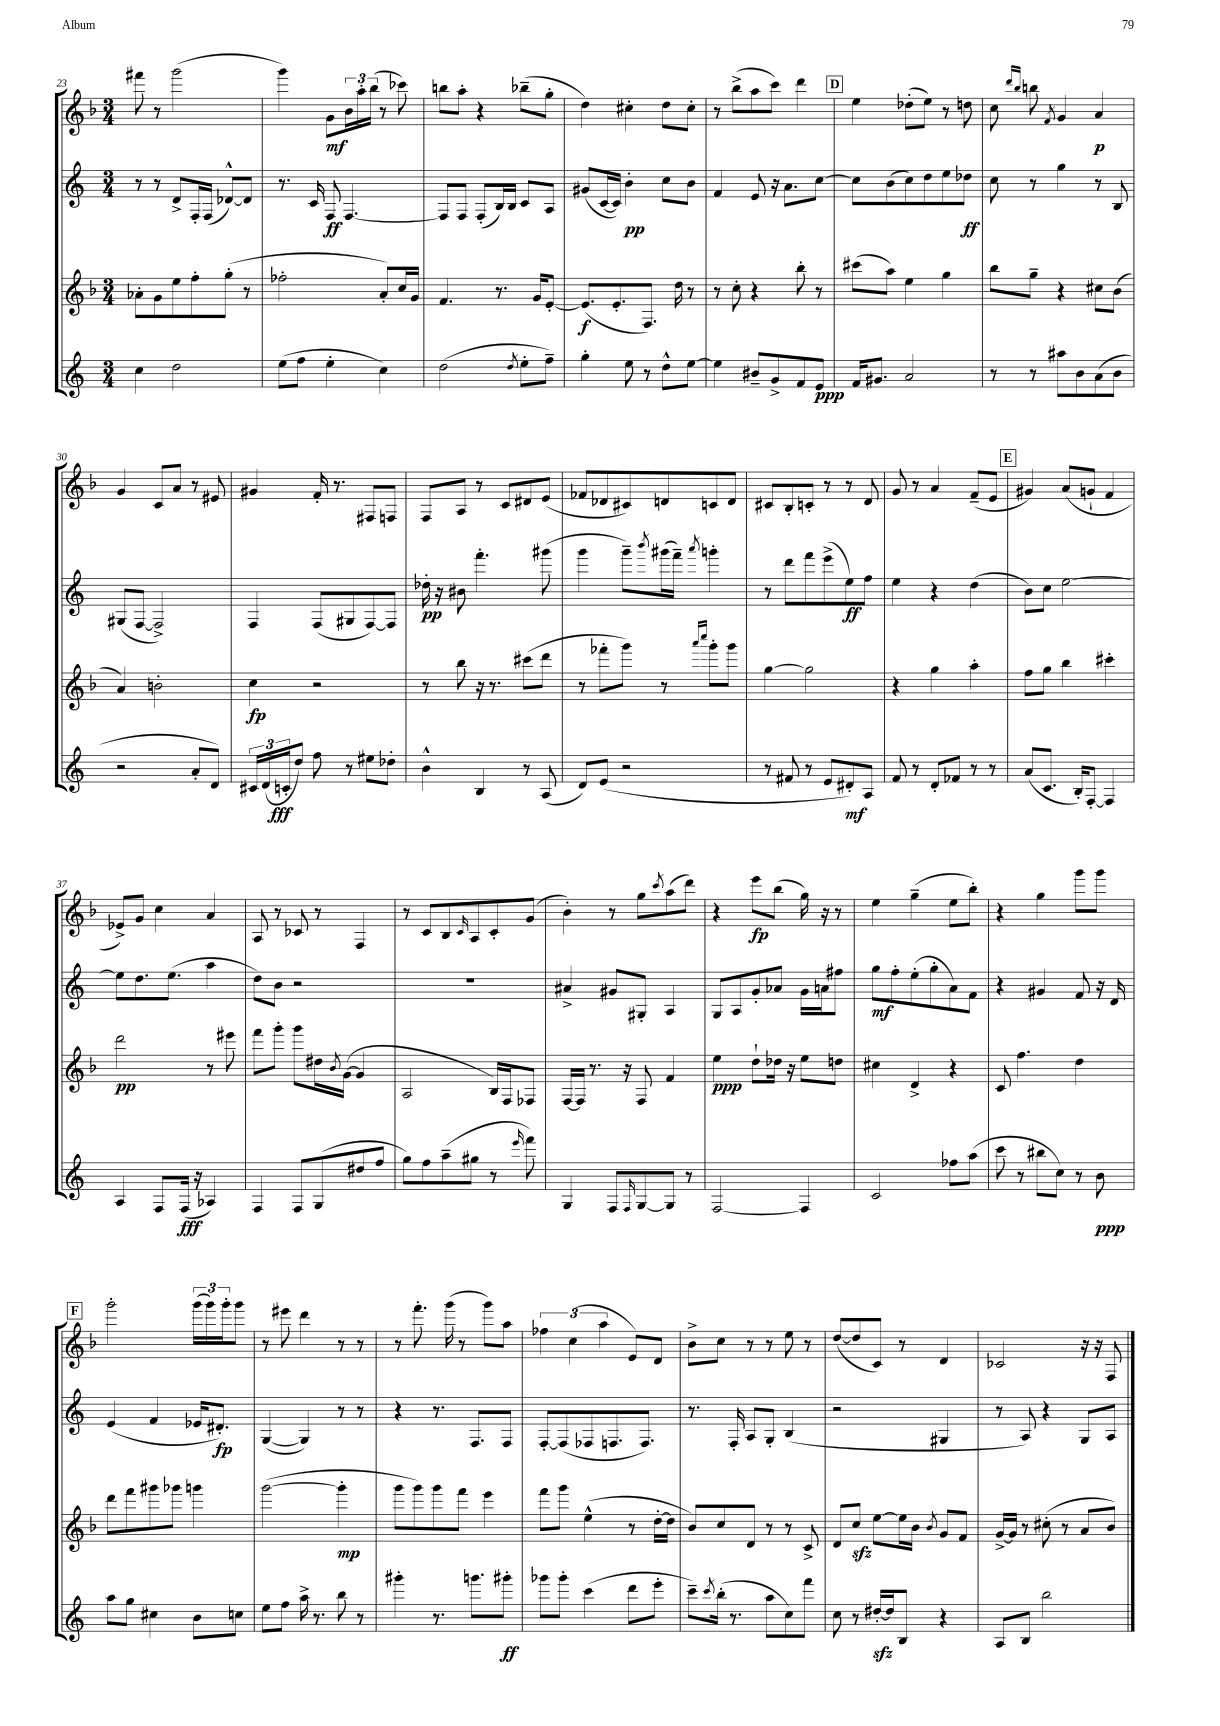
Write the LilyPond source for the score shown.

<<
\new StaffGroup <<
\new Staff = "s0" {
    \clef treble \key f \major \numericTimeSignature \time 3/4
    fis'''8 r8 g'''2( |
    g'''4) g'8\mf \tuplet 3/2 { bes'16 a''16-. bes''16( } r8 ces'''8) |
    b''8 a''8-. r4 bes''8--( g''8-. |
    d''4) cis''4-. d''8 cis''8-. |
    r8 bes''8->( a''8 c'''8) d'''4 |
    \mark \markup { \box "D" } e''4 des''8-.( e''8) r8 d''8 |
    c''8 \grace { d'''16 bes''16 } b''8 \acciaccatura { f'8 } g'4 a'4\p |
    g'4 c'8 a'8 r8 eis'8 |
    gis'4 f'16-. r8. fis8 f8 |
    f8 a8 r8 c'8 dis'8 e'8( |
    fes'8 des'8 cis'8) d'8 c'8 d'8 |
    cis'8 bes8-. c'8-. r8 r8 d'8 |
    g'8 r8 a'4 f'8--( e'8 |
    \mark \markup { \box "E" } gis'4) a'8( g'8-! f'4 |
    ees'8->) g'8 c''4 a'4 |
    a8 r8 ces'8 r8 f4 |
    r8 c'8 bes8 \grace { c'16 } a8 c'8-. g'8( |
    bes'4-.) r8 g''8 \acciaccatura { c'''8 } a''8( d'''8) |
    r4 e'''8\fp bes''8( g''16) r16 r8 |
    e''4 g''4--( e''8 bes''8-.) |
    r4 g''4 g'''8 g'''8 |
    \mark \markup { \box "F" } g'''2-. \tuplet 3/2 { g'''16( g'''16) g'''16-. } g'''8 |
    r8 eis'''8 d'''4 r8 r8 |
    r8 f'''8.-. g'''16( r8 g'''8) a''8 |
    \tuplet 3/2 { fes''4 c''4( a''4 } e'8) d'8 |
    bes'8-> c''8 r8 r8 e''8 r8 |
    d''8~( d''8 c'8) r8 d'4 |
    ces'2 r16 r16 f8 \bar "|." |
}
\new Staff = "s1" {
    \clef treble \key c \major \numericTimeSignature \time 3/4
    r8 r8 d'8-> f16-. f16( des'8~-^) des'8 |
    r8. c'16 f8\ff f4.~ |
    f8 f8 f8-.( b16) b16 c'8 a8 |
    gis'8( c'16~ c'16) b'4-.\pp c''8 b'8 |
    f'4 e'8 r16 a'8. c''8~ |
    \mark \markup { \box "D" } c''8 b'8( c''8) d''8 e''8 des''8\ff |
    c''8 r8 g''4 r8 b8 |
    gis8( f8~ f2->) |
    f4 f8( gis8 f8~) f8 |
    des''16-.\pp r16 bis'8 f'''4.-. gis'''8( |
    g'''4 g'''8--) \acciaccatura { b'''8 } gis'''16( f'''16--) \acciaccatura { a'''8 } g'''4-. |
    r8 d'''8 f'''8 e'''8->( e''8\ff) f''8 |
    e''4 r4 d''4( |
    \mark \markup { \box "E" } b'8) c''8 e''2~ |
    e''8 d''8. e''8.( a''4 |
    d''8) b'8 r2 |
    R2. |
    ais'4-> gis'8 gis8-. a4 |
    g8 a8 g'8-. aes'8 g'16 a'16 fis''8 |
    g''8\mf f''8-. e''8-.( g''8-. a'8) f'8 |
    r4 gis'4 f'8 r16 d'16 |
    \mark \markup { \box "F" } e'4( f'4 ees'16 dis'8.-.\fp) |
    g4~( g4) r8 r8 |
    r4 r8. f8. f8 |
    f8~-. f8( fes8 f8. f8.) |
    r8. f16-. a8 g8-. b4( |
    r2 gis4 |
    r8 a8) r4 g8 a8 \bar "|." |
}
\new Staff = "s2" {
    \clef treble \key f \major \numericTimeSignature \time 3/4
    aes'8-. g'8 e''8 f''8-. g''8-.( r8 |
    fes''2-. a'8-.) c''16 g'16 |
    f'4. r8. g'16 e'8~-. |
    e'8.\f( e'8.-. f8.) d''16 r8 |
    r8 c''8-. r4 bes''8-. r8 |
    \mark \markup { \box "D" } cis'''8( a''8) e''4 g''4 |
    bes''8 g''8-- r4 cis''8 bes'8( |
    a'4) b'2-. |
    c''4\fp r2 |
    r8 bes''8 r16 r8. cis'''8( d'''8 |
    r8 fes'''8-. g'''8) r8 \grace { a'''16 c''''16 } g'''8-. g'''8 |
    g''4~ g''2 |
    r4 g''4 a''4-. |
    \mark \markup { \box "E" } f''8 g''8 bes''4 cis'''4-. |
    d'''2\pp r8 eis'''8 |
    f'''8 g'''8-. g'''8 dis''16 \acciaccatura { bes'8 } g'16~( g'4 |
    a2 bes16) f16 fes8 |
    f16~ f16 r8. r16 f8 f'4 |
    e''4\ppp d''8-! des''16 r16 e''8 d''8 |
    cis''4 d'4-> r4 |
    c'8 f''4. d''4 |
    \mark \markup { \box "F" } d'''8 f'''8 gis'''8 ges'''8 g'''4 |
    g'''2~( g'''4-.\mp |
    g'''8 g'''8) g'''8 f'''8 e'''4 |
    f'''8 g'''8 e''4-^( r8 d''16~-. d''16 |
    bes'8) c''8 d'8 r8 r8 c'8-> |
    d'8 c''8\sfz e''8~ e''16 bes'16 \acciaccatura { bes'8 } g'8 f'8 |
    g'16~-> g'16 r8 cis''8-.( r8 a'8 bes'8) \bar "|." |
}
\new Staff = "s3" {
    \clef treble \key c \major \numericTimeSignature \time 3/4
    c''4 d''2 |
    e''8( f''8 e''4-. c''4) |
    d''2( \acciaccatura { d''8 } e''8-. f''8--) |
    g''4-. e''8 r8 d''8-^ e''8~ |
    e''4 bis'8-- g'8-> f'8 e'8\ppp |
    \mark \markup { \box "D" } f'16 gis'8. a'2 |
    r8 r8 ais''8 b'8 a'8( b'8 |
    r2 a'8-. d'8) |
    \tuplet 3/2 { cis'16 d'16( c'16-.\fff } d''8) f''8 r8 eis''8 des''8-. |
    b'4-^ b4 r8 a8( |
    d'8) e'8( r2 |
    r8 fis'8 r8 e'8 dis'8-.\mf) a8 |
    f'8 r8 d'8-. fes'8 r8 r8 |
    \mark \markup { \box "E" } a'8( c'8. b16-.) f8~-. f4 |
    a4 f8 f16\fff( r16 aes4) |
    f4 f8 g8( dis''8 f''8 |
    g''8) f''8 a''8--( gis''8 r8 \grace { e'''16 } f'''8) |
    g4 f8 \grace { f16 } g8~ g8 r8 |
    f2~ f4 |
    c'2 fes''8 a''8( |
    c'''8 r8 bis''8 c''8) r8 b'8\ppp |
    \mark \markup { \box "F" } a''8 g''8 cis''4 b'8 c''8 |
    e''8 f''8 a''16-> r8. b''8 r8 |
    gis'''4-. r8. g'''8. gis'''8-.\ff |
    ges'''8 ges'''8-. c'''4( d'''8 e'''8-. |
    c'''8--) \acciaccatura { c'''8 } b''16-.( r8. a''8 c''8) f'''8 |
    c''8 r8 dis''16~-.\sfz dis''16 b8 r4 |
    a8 b8 b''2 \bar "|." |
}
>>
>>
\layout { \context { \Score currentBarNumber = #23 } }
